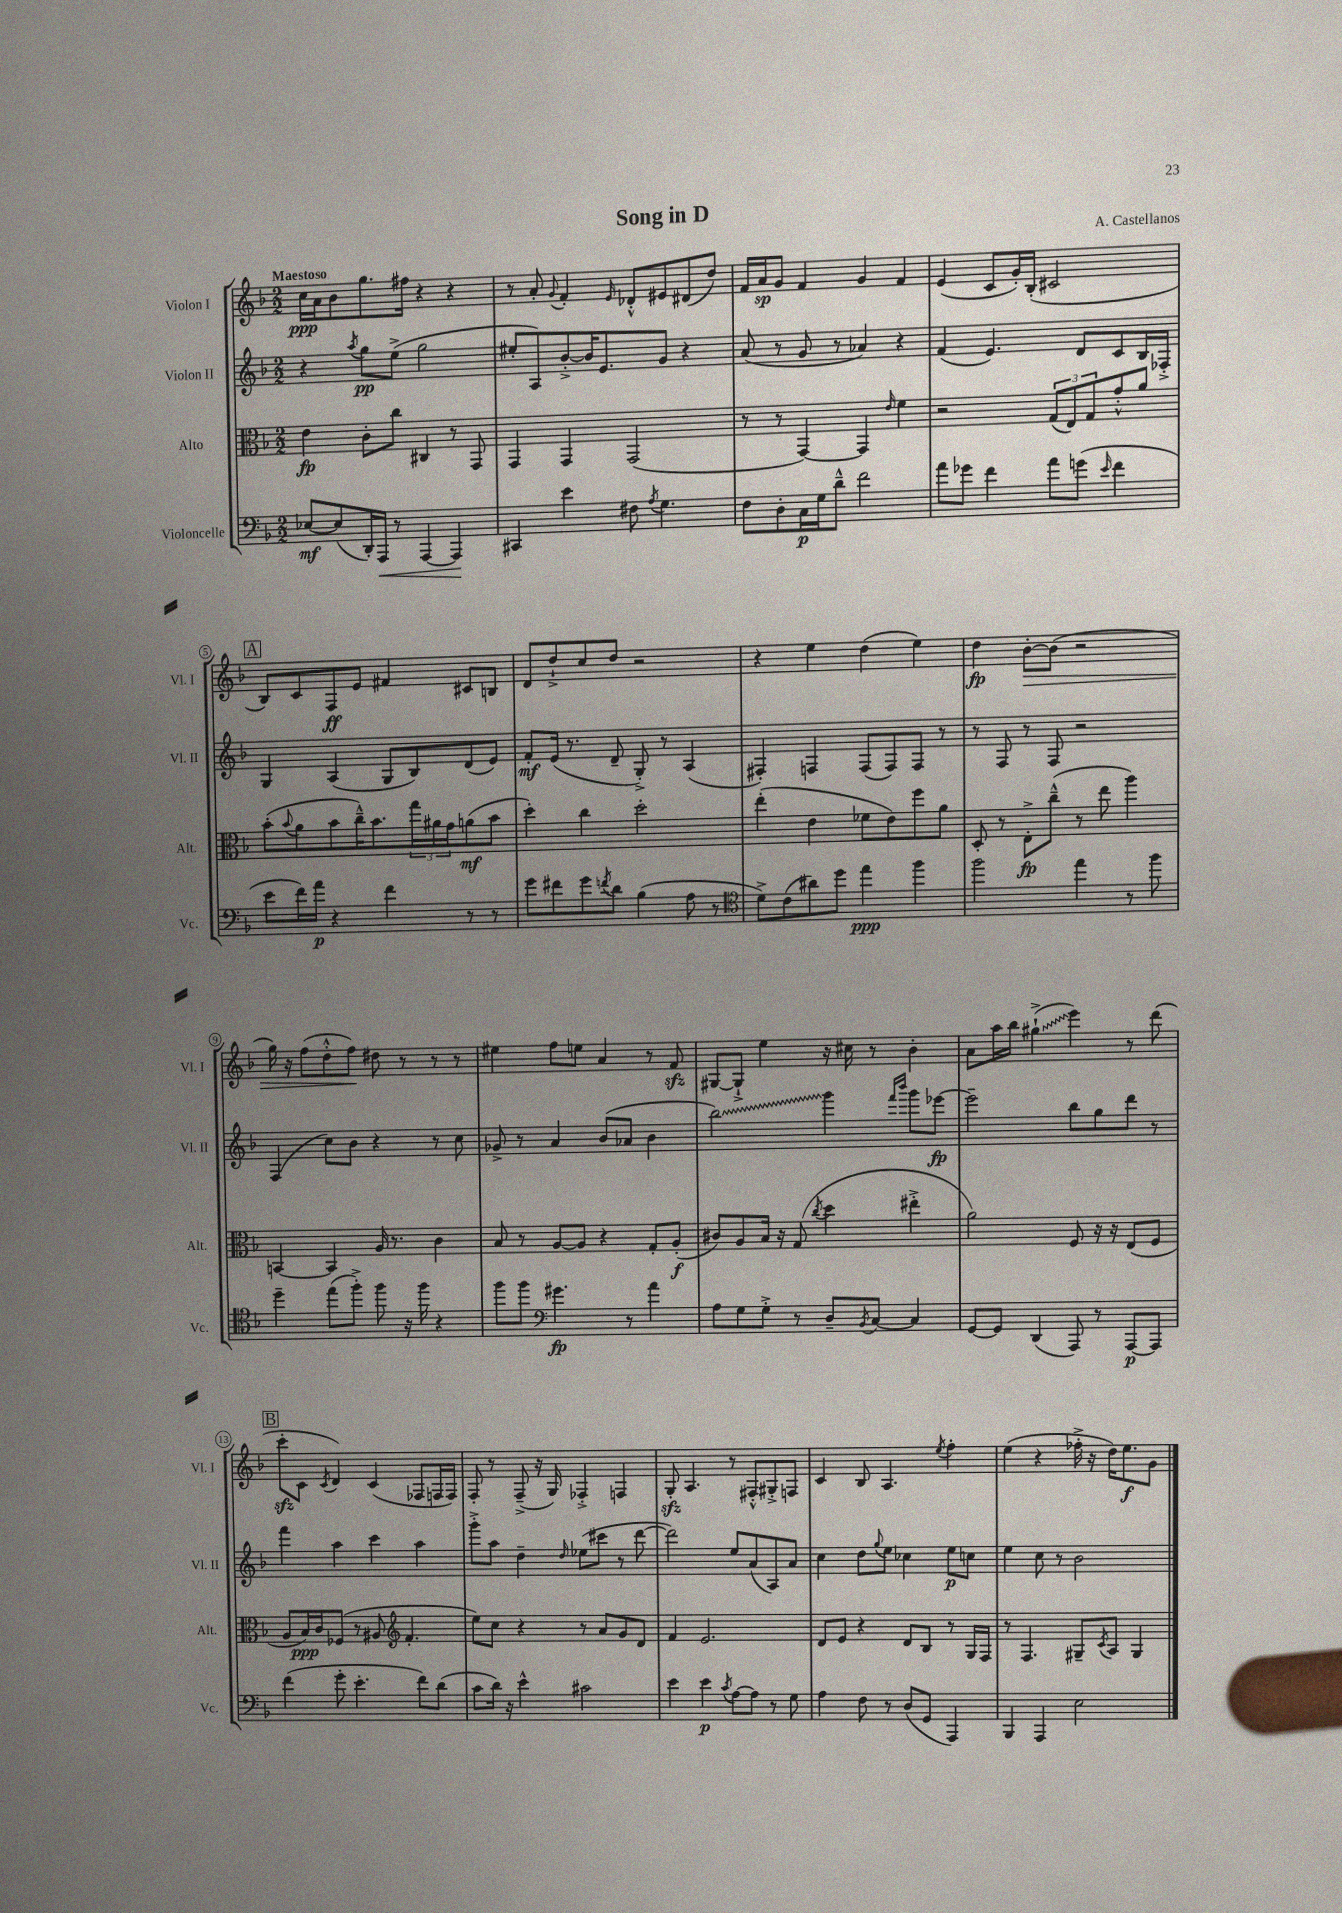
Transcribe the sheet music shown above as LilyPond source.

\header { title = "Song in D" composer = "A. Castellanos" }
<<
\new StaffGroup <<
\new Staff = "s0" \with { instrumentName = "Violon I" shortInstrumentName = "Vl. I" } {
    \clef treble \key f \major \numericTimeSignature \time 2/2 \tempo "Maestoso"
    c''16\ppp a'16 bes'8 g''8. fis''16 r4 r4 |
    r8 a'8-. \appoggiatura { g'8 } f'4-. \grace { e'16 } des'8-.-^ eis'8 dis'8( d''8) |
    f'16 a'16\sp g'8 f'4 g'4 f'4 |
    e'4( c'8 g'16-.) bes16-.( cis'2 |
    \mark \markup { \box "A" } bes8) c'8 f8\ff e'8 fis'4 cis'8 b8 |
    d'8 d''8-!-> c''8 d''8 r2 |
    r4 e''4 d''4( e''4) |
    d''4\fp bes'8~-.\> bes'8( r2 |
    g''16) r16 f''8( d''8-.-^ f''8\!) dis''8 r8 r8 r8 |
    eis''4 f''8 e''8 a'4 r8 f'8\sfz |
    gis8~ gis8-!-> e''4 r16 cis''16 r8 bes'4-. |
    a'8 a''16 bes''16 \once \override Glissando.style = #'zigzag gis''4-!->\glissando( e'''4) r8 d'''8( |
    \mark \markup { \box "B" } c'''8-.\sfz c'8 \acciaccatura { c'8 } d'4) c'4( fes8 f16 f16) |
    f8-. r8 f8--->( r16 g16) fes4-.-> f4 |
    g8-.\sfz a4. r8 fis8-.-^ gis8-.-> f8 |
    c'4 bes8 a4. \acciaccatura { e''8 } f''4-. |
    e''4( r4 fes''16-.-> r16 d''16) e''8.\f g'8 \bar "|." |
}
\new Staff = "s1" \with { instrumentName = "Violon II" shortInstrumentName = "Vl. II" } {
    \clef treble \key f \major \numericTimeSignature \time 2/2
    r4 \acciaccatura { a''8 } g''8\pp e''8->( g''2 |
    eis''8-. a8) bes'8~-.-> bes'16 e'8. g'8 r4 |
    a'8( r8 g'8 r8 aes'4) r4 |
    f'4( e'4.) d'8 c'8 bes16 fes16-.-> |
    \mark \markup { \box "A" } g4 a4( g8 bes8) d'8( e'8) |
    f'8-.\mf e'16( r8. d'8-- g8-.->) r8 a4( |
    fis4-.) f4 f8( f8) f8 r8 |
    r8 f8 r8 f8 r2 |
    f4( c''8) bes'8 r4 r8 c''8 |
    ges'8-> r8 a'4 bes'8( aes'8 bes'4 |
    \once \override Glissando.style = #'zigzag bes''2\glissando) g'''4 \grace { f'''16 bes'''16 } g'''8 ees'''8~\fp |
    ees'''2-- bes''8 g''8 d'''8 r8 |
    \mark \markup { \box "B" } f'''4 a''4 c'''4 a''4 |
    g'''8-.-> a''8 d''4-- \grace { d''16 } ees''8( cis'''8 r8 d'''8~ |
    d'''2) e''8 a'8( a8) a'8 |
    c''4 d''8 \appoggiatura { g''8 } e''8 ces''4 e''8\p c''8 |
    e''4 c''8 r8 bes'2 \bar "|." |
}
\new Staff = "s2" \with { instrumentName = "Alto" shortInstrumentName = "Alt." } {
    \clef alto \key f \major \numericTimeSignature \time 2/2
    e'4\fp c'8-. c''8 cis4 r8 g,8 |
    g,4 g,4 g,2( |
    r8 r8 g,4~) g,4 \grace { e'16 } f'4 |
    r2 \tuplet 3/2 { g8( e8) g8 } g'8-.-^ a'8 |
    \mark \markup { \box "A" } bes'8-.( \appoggiatura { bes'8 } a'8 bes'8 c''16---^) bes'8. \tuplet 3/2 { g''16 ais'16 g'16 } a'8\mf( bes'8 |
    d''4-.) c''4 d''2-. |
    e''4-.( e'4 fes'8 e'8) f''8 a'8 |
    d8-. r8 e8-.->\fp c''8---^( r8 e''8 a''4) |
    b,4~ b,4 a16 r8. c'4 |
    bes8 r8 a8~ a8 r4 g8-. a8-.\f( |
    cis'8) a8 bes16 r16 g8( \acciaccatura { c''8 } d''4 eis''4-.-> |
    a'2) f8 r16 r16 e8( f8 |
    \mark \markup { \box "B" } a8 bes16\ppp) c'16 fes8( r8 ais8 \clef treble f'4.-. |
    e''8) c''8 r4 r8 a'8 g'8 d'8 |
    f'4 e'2. |
    d'8 e'8 r4 d'8 bes8 r8 g16 f16 |
    r8 f4. gis8-- \acciaccatura { c'8 } a8 gis4 \bar "|." |
}
\new Staff = "s3" \with { instrumentName = "Violoncelle" shortInstrumentName = "Vc." } {
    \clef bass \key f \major \numericTimeSignature \time 2/2
    ees8~\mf ees8( d,16-.) a,,16\< r8 a,,4~ a,,4\! |
    cis,4 e'4 fis8 \acciaccatura { a8 } g4. |
    f8 d8-. c16\p g16 d'8---^ f'2 |
    a'8 ges'8 f'4 a'8 g'8( \grace { e'16 } f'4 |
    \mark \markup { \box "A" } e'8 f'16) a'16\p r4 f'4 r8 r8 |
    g'8 fis'8 g'8 \acciaccatura { f'8 } d'8 bes4( a8 r8 |
    \clef tenor d'8->) c'8( ais'8) d''8 e''4\ppp f''4 |
    f''2 e''4 r8 f''8 |
    d''4-- e''8( f''8-.->) f''8 r16 f''16 r4 |
    f''8 f''8 \clef bass gis'4.\fp r8 a'4 |
    a8 g8 g8-.-> r8 d8-- \acciaccatura { bes,8 } c8~ c4 |
    g,8~ g,8 d,4( a,,8) r8 a,,8~\p a,,8 |
    \mark \markup { \box "B" } f'4( g'8-. e'4.-. f'8) d'8( |
    c'8 d'16) r16 e'4-^ cis'2 |
    e'4 e'4\p \acciaccatura { c'8 } a8~ a8 r8 g8 |
    a4 f8 r8 d8( g,8 a,,4) |
    bes,,4 a,,4 e2 \bar "|." |
}
>>
>>
\layout { \context { \Score \override BarNumber.stencil = #(make-stencil-circler 0.1 0.3 ly:text-interface::print) } }
